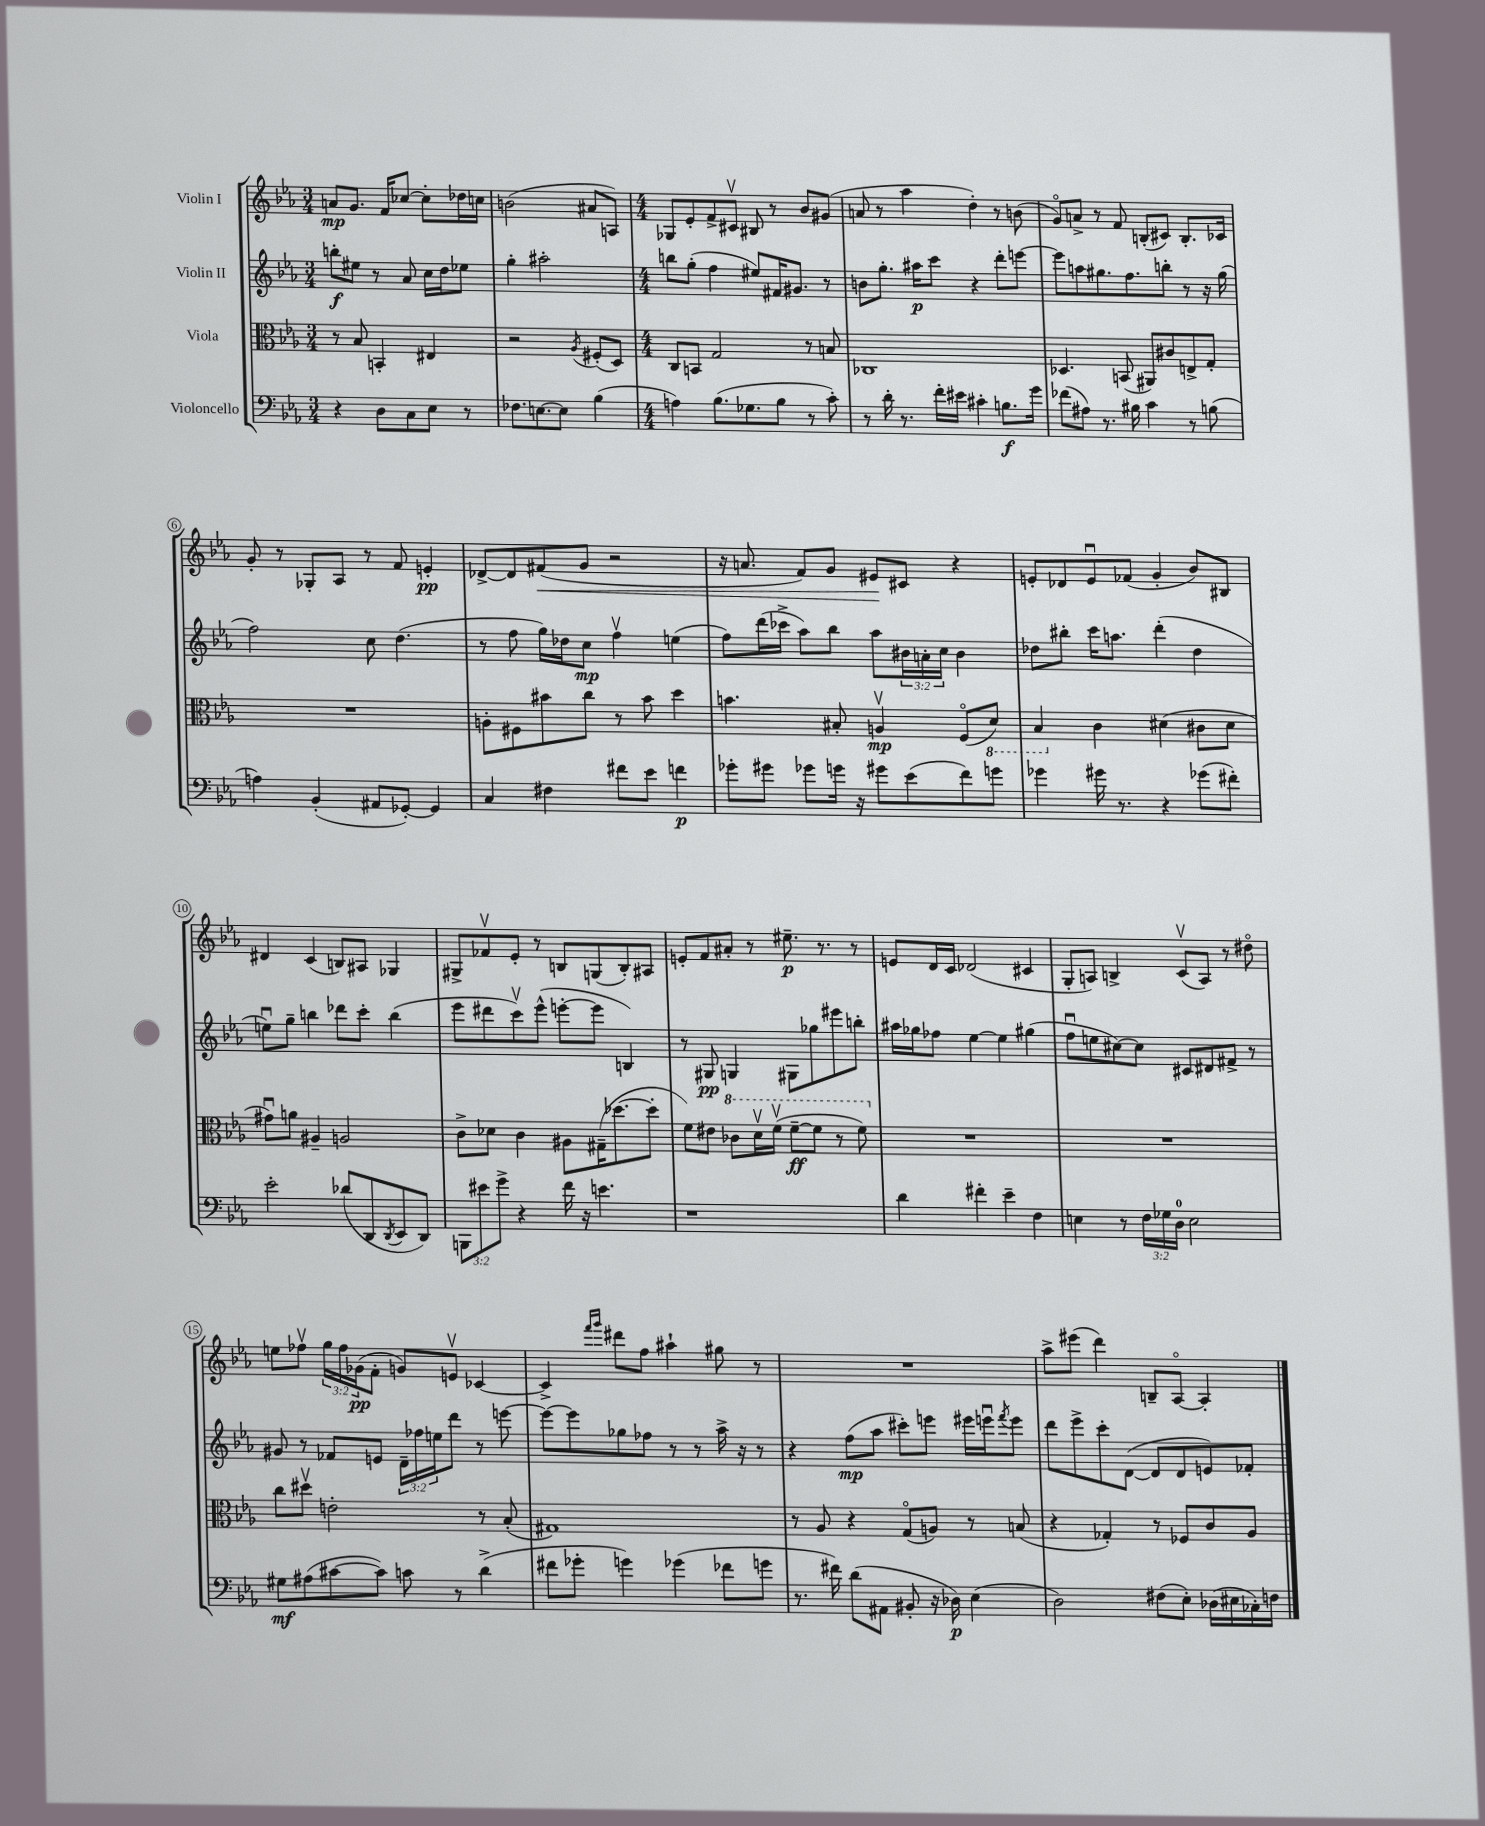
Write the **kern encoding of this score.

**kern	**dynam	**kern	**dynam	**kern	**dynam	**kern	**dynam
*part4	*part4	*part3	*part3	*part2	*part2	*part1	*part1
*staff4	*staff4	*staff3	*staff3	*staff2	*staff2	*staff1	*staff1
*I"Violoncello	*	*I"Viola	*	*I"Violin II	*	*I"Violin I	*
*clefF4	*	*clefC3	*	*clefG2	*	*clefG2	*
*k[b-e-a-]	*	*k[b-e-a-]	*	*k[b-e-a-]	*	*k[b-e-a-]	*
*M3/4	*	*M3/4	*	*M3/4	*	*M3/4	*
=1	=1	=1	=1	=1	=1	=1	=1
4r	.	8r	.	8bbn'\L	f	8an/L	mp
.	.	8B-/	.	8ee#X\J	.	8.g/J	.
8D\L	.	4BBn'/	.	8r	.	.	.
.	.	.	.	.	.	16f/KL	.
8C\	.	.	.	8a-/	.	[8cc-X/J	.
8E-\J	.	4E#X/	.	16cc\LL	.	8cc-'\L]	.
.	.	.	.	16dd\J	.	.	.
8r	.	.	.	8ee-X\J	.	16dd-X\L	.
.	.	.	.	.	.	16ccn\JJ	.
=2	=2	=2	=2	=2	=2	=2	=2
8.F-X\L	.	2r	.	4gg'\	.	(2bn\	.
[8.En\	.	.	.	.	.	.	.
.	.	.	.	2aa#X'\	.	.	.
8E\J]	.	.	.	.	.	.	.
.	.	8qA-/	.	.	.	.	.
(4B-\	.	(8F#X'/L	.	.	.	8a#X/L	.
.	.	8D/J)	.	.	.	8An/J)	.
=3	=3	=3	=3	=3	=3	=3	=3
*M4/4	*	*M4/4	*	*M4/4	*	*M4/4	*
4An\)	.	8C/L	.	8bbn\L	.	8G-X/L	.
.	.	8BBn/J	.	(8gg'\J	.	8e-'/	.
(8.B-\L	.	2G/	.	4ff\	.	8f^/	.
.	.	.	.	.	.	8c#Xv/J	.
8.G-X\	.	.	.	.	.	.	.
.	.	.	.	8ee#X/L)	.	8B#X/	.
8B-\J	.	.	.	16f#X/K	.	8r	.
.	.	.	.	8.g#X/J	.	.	.
8r	.	8r	.	.	.	8b-/L	.
8c'\)	.	8Bn/	.	8r	.	(8g#X/J	.
=4	=4	=4	=4	=4	=4	=4	=4
8r	.	1C-X	.	8bn\L	.	8an/	.
16d'\	.	.	.	8.gg'\J	.	8r	.
8.r	.	.	.	.	.	.	.
.	.	.	.	.	.	4aa-\	.
.	.	.	.	16aa#X\KL	p	.	.
16f'\LL	.	.	.	8ccc\J	.	.	.
16e#X\JJ	.	.	.	.	.	.	.
4c#X'\	.	.	.	4r	.	4dd'\)	.
8.Bn\L	f	.	.	8ddd'\L	.	8r	.
.	.	.	.	[8eeen\J	.	(8bn\	.
16g\Jk	.	.	.	.	.	.	.
=5	=5	=5	=5	=5	=5	=5	=5
(8f-X\L	.	4.D-X/	.	8eee\L]	.	8g/L)	.
8A#X\J)	.	.	.	8aan\	.	8an^/J	.
8.r	.	.	.	8.gg#X\	.	8r	.
.	.	(8BBn/	.	.	.	8f/	.
16B#X\	.	.	.	8.ff\	.	.	.
4c\	.	8AA#X/L)	.	.	.	(8Bn'/L	.
.	.	8c#X/	.	8bbn'\J	.	8c#X/J)	.
8r	.	8En^/	.	8r	.	8.B'/L	.
(8Bn\	.	8G'/J	.	16r	.	.	.
.	.	.	.	(16gg#\	.	16c-X/Jk	.
!!LO:LB:g=z
=6	=6	=6	=6	=6	=6	=6	=6
4An\)	.	1r	.	2ff\)	.	8g'/	.
.	.	.	.	.	.	8r	.
(4BB-'/	.	.	.	.	.	8G-X'/L	.
.	.	.	.	.	.	8A-/J	.
8AA#X/L	.	.	.	8cc\	.	8r	.
[8GG-X'/J)	.	.	.	(4.dd\	.	8f/	.
4GG-/]	.	.	.	.	.	4en'/	pp
=7	=7	=7	=7	=7	=7	=7	=7
4C/	.	8An'\L	.	8r	.	[8d-X^/L	.
.	.	8F#X\	.	8ff\	.	8d-/]	.
!	!	!	!	!	!	!	!LO:HP:b
4F#X\	.	8b#X\	.	16gg\LL)	.	(8f#X/	<
.	.	.	.	16dd-X\J	.	.	.
.	.	8cc\J	.	8cc\J	mp	8g/J	.
8f#X\L	.	8r	.	4ffv\	.	2r	.
8e-\J	.	8b#\	.	.	.	.	.
4fn\	p	4dd\	.	(4een\	.	.	.
=8	=8	=8	=8	=8	=8	=8	=8
8g-X'\L	.	4.bn\	.	8ff\L)	.	16r	.
.	.	.	.	.	.	8.an/	.
8g#X\J	.	.	.	(16ddd\L	.	.	.
.	.	.	.	16ccc-X^\JJ	.	.	.
8g-X\L	.	.	.	8aa-\L)	.	8f/L)	.
16gn\Jk	.	8B#X'/	.	8bb-\J	.	8g/J	.
16r	.	.	.	.	.	.	.
8g#X\L	.	4Anv/	mp	8aa-\L	.	8e#X/L	.
(8e-\	.	.	.	24b#X\L	.	8c#X/J	[
.	.	.	.	24an'\	.	.	.
.	.	.	.	24cc\JJ	.	.	.
8f\)	.	(8F/L	.	4b#\	.	4r	.
*	*	*8ba	*	*	*	*	*
8gn\J	.	8D/J)	.	.	.	.	.
=9	=9	=9	=9	=9	=9	=9	=9
4g-X\	.	4BB-/	.	8dd-X\L	.	8en'/L	.
.	.	.	.	8bb#X'\J	.	8d-X/	.
*	*	*X8ba	*	*	*	*	*
16g#X\	.	4c\	.	16ccc\KL	.	8eu/	.
8.r	.	.	.	8.aan\J	.	.	.
.	.	.	.	.	.	(8f-X/J	.
4r	.	(4d#X\	.	(4ddd'\	.	4g'/	.
(8g-X\L	.	8c#X\L	.	4dd-\	.	8b-/L)	.
8f#X'\J)	.	8d#\J	.	.	.	8B#X/J	.
!!LO:LB:g=z
=10	=10	=10	=10	=10	=10	=10	=10
2e-'\	.	8g#Xu\L)	.	8eenu\L)	.	4d#X/	.
.	.	8an\J	.	8gg~\J	.	.	.
.	.	4A#X~/	.	4bbn\	.	(4c/	.
(8d-X/L	.	2An/	.	8ddd-X\L	.	8Bn/L)	.
8DD/	.	.	.	8ccc'\J	.	8A#X/J	.
8qDD/	.	.	.	.	.	.	.
8EE-/	.	.	.	(4bb\	.	4G-X/	.
8DD/J)	.	.	.	.	.	.	.
=11	=11	=11	=11	=11	=11	=11	=11
12BBBn\L	.	8c^\L	.	8eee-\L	.	8G#X^/L	.
12e#X\	.	.	.	.	.	.	.
.	.	8d-X\J	.	8ddd#X\	.	8f-Xv/	.
12g^\J	.	.	.	.	.	.	.
4r	.	4c\	.	8cccv\)	.	8e-'/J	.
.	.	.	.	(8eee-^^\J	.	8r	.
16f\	.	8A#X\L	.	[8eeen'\L	.	8Bn/L	.
16r	.	.	.	.	.	.	.
4.en\	.	(16G#X~\K	.	8eee\J]	.	(8Gn/	.
.	.	[8.dd-X\	.	.	.	.	.
.	.	.	.	4Bn/)	.	8B'/)	.
.	.	8dd-'\J]	.	.	.	8A#X/J	.
=12	=12	=12	=12	=12	=12	=12	=12
1r	.	8f\L)	.	8r	.	8en'/L	.
.	.	8e#X\J	.	8G#X/	pp	8f/	.
*	*	*8va	*	*	*	*	*
.	.	8cc-X\L	.	4Gn/	.	8a#X'/J	.
.	.	16ddv\L	.	.	.	8r	.
.	.	(16ffv\JJ	.	.	.	.	.
.	.	[8ff~\L	ff	8G#X\L	.	8.ee#X~\	p
.	.	8ff\J]	.	8gg-X\	.	.	.
.	.	.	.	.	.	8.r	.
.	.	8r	.	8eee#X\	.	.	.
.	.	8ff\)	.	8bbn'\J	.	8r	.
=13	=13	=13	=13	=13	=13	=13	=13
*	*	*X8va	*	*	*	*	*
4d\	.	1r	.	16aa#X\LL	.	8en/L	.
.	.	.	.	16gg-X\J	.	.	.
.	.	.	.	8ff-X\J	.	16d/L	.
.	.	.	.	.	.	16c/JJ	.
4f#X'\	.	.	.	[4ee-\	.	(2d-X/	.
4e-~\	.	.	.	4ee-\]	.	.	.
4F\	.	.	.	(4gg#X\	.	4c#X/	.
=14	=14	=14	=14	=14	=14	=14	=14
4En\	.	1r	.	8ffu\L	.	8G'/L	.
.	.	.	.	8een\	.	8An/J)	.
8r	.	.	.	[8cc#X\)	.	4Bn^/	.
24F\LL	.	.	.	8cc#\J]	.	.	.
24G-X\	.	.	.	.	.	.	.
24D\JJ	.	.	.	.	.	.	.
2E\	.	.	.	8c#X/L	.	(8cv/L	.
.	.	.	.	8d#X/	.	8A/J)	.
.	.	.	.	8f#X^/J	.	8r	.
.	.	.	.	8r	.	8dd#X\	.
!!LO:LB:g=z
=15	=15	=15	=15	=15	=15	=15	=15
8G#X\L	mf	8cc\L	.	8g#X/	.	8een\L	.
(8A#X\	.	8dd#Xv\J	.	8r	.	8ff-Xv\J	.
[8c#X\	.	2en'\	.	8f-X/L	.	24gg\LL	.
.	.	.	.	.	.	24ff-\	.
.	.	.	.	.	.	(24g-X\J	pp
8c#\J])	.	.	.	8en/J	.	8f'\J	.
8cn\	.	.	.	24d~\LL	.	8gn/L)	.
.	.	.	.	24ff-X\	.	.	.
.	.	.	.	24een\J	.	.	.
8r	.	.	.	8ddd\J	.	8env/J	.
(4d^\	.	8r	.	8r	.	[4c-X/	.
.	.	(8B-'/	.	[8eeen\	.	.	.
=16	=16	=16	=16	=16	=16	=16	=16
8f#X\L	.	1G#X)	.	8eee\L_	.	4c-^/]	.
8g-X'\J	.	.	.	8eee\]	.	.	.
.	.	.	.	.	.	16qqfff/LL	.
.	.	.	.	.	.	16qqggg/JJ	.
4gn\)	.	.	.	8gg-X\	.	8ddd#X\L	.
.	.	.	.	8ff-X\J	.	8ff\J	.
(4g-X\	.	.	.	8r	.	4aa#X`\	.
.	.	.	.	8r	.	.	.
8f-X\L	.	.	.	16aa-^\	.	8gg#X\	.
.	.	.	.	16r	.	.	.
8gn\J	.	.	.	8r	.	8r	.
=17	=17	=17	=17	=17	=17	=17	=17
8.r	.	8r	.	4r	.	1r	.
.	.	8A-/	.	.	.	.	.
16f#X\)	.	.	.	.	.	.	.
(8d\L	.	4r	.	(8ff\L	mp	.	.
8AA#X\J	.	.	.	8aa-\J	.	.	.
8BB#X'/	.	(8G/L	.	8ccc#X'\L)	.	.	.
16r	.	8An/J)	.	8eeen\J	.	.	.
16D-X\)	p	.	.	.	.	.	.
(4E-\	.	8r	.	16eee#X\LL	.	.	.
.	.	.	.	16eeenu\J	.	.	.
.	.	.	.	8qfff/	.	.	.
.	.	(8Bn/	.	8eee\J	.	.	.
=18	=18	=18	=18	=18	=18	=18	=18
2D\)	.	4r	.	8ddd\L	.	8aa-^\L	.
.	.	.	.	8eee-^\	.	(8eee#X\J	.
.	.	4G-X'/)	.	8ccc'\	.	4ddd\)	.
.	.	.	.	([8d\J	.	.	.
(8F#X\L	.	8r	.	8d/L]	.	8Bn~/L	.
8E-'\J)	.	8F-X/L	.	8d/	.	[8A-/J	.
(16D-X\LL	.	8c/	.	8en/)	.	4A-'/]	.
16E#X\	.	.	.	.	.	.	.
16C-X'\)	.	8A-/J	.	8f-X'/J	.	.	.
16Fn\JJ	.	.	.	.	.	.	.
==	==	==	==	==	==	==	==
*-	*-	*-	*-	*-	*-	*-	*-
